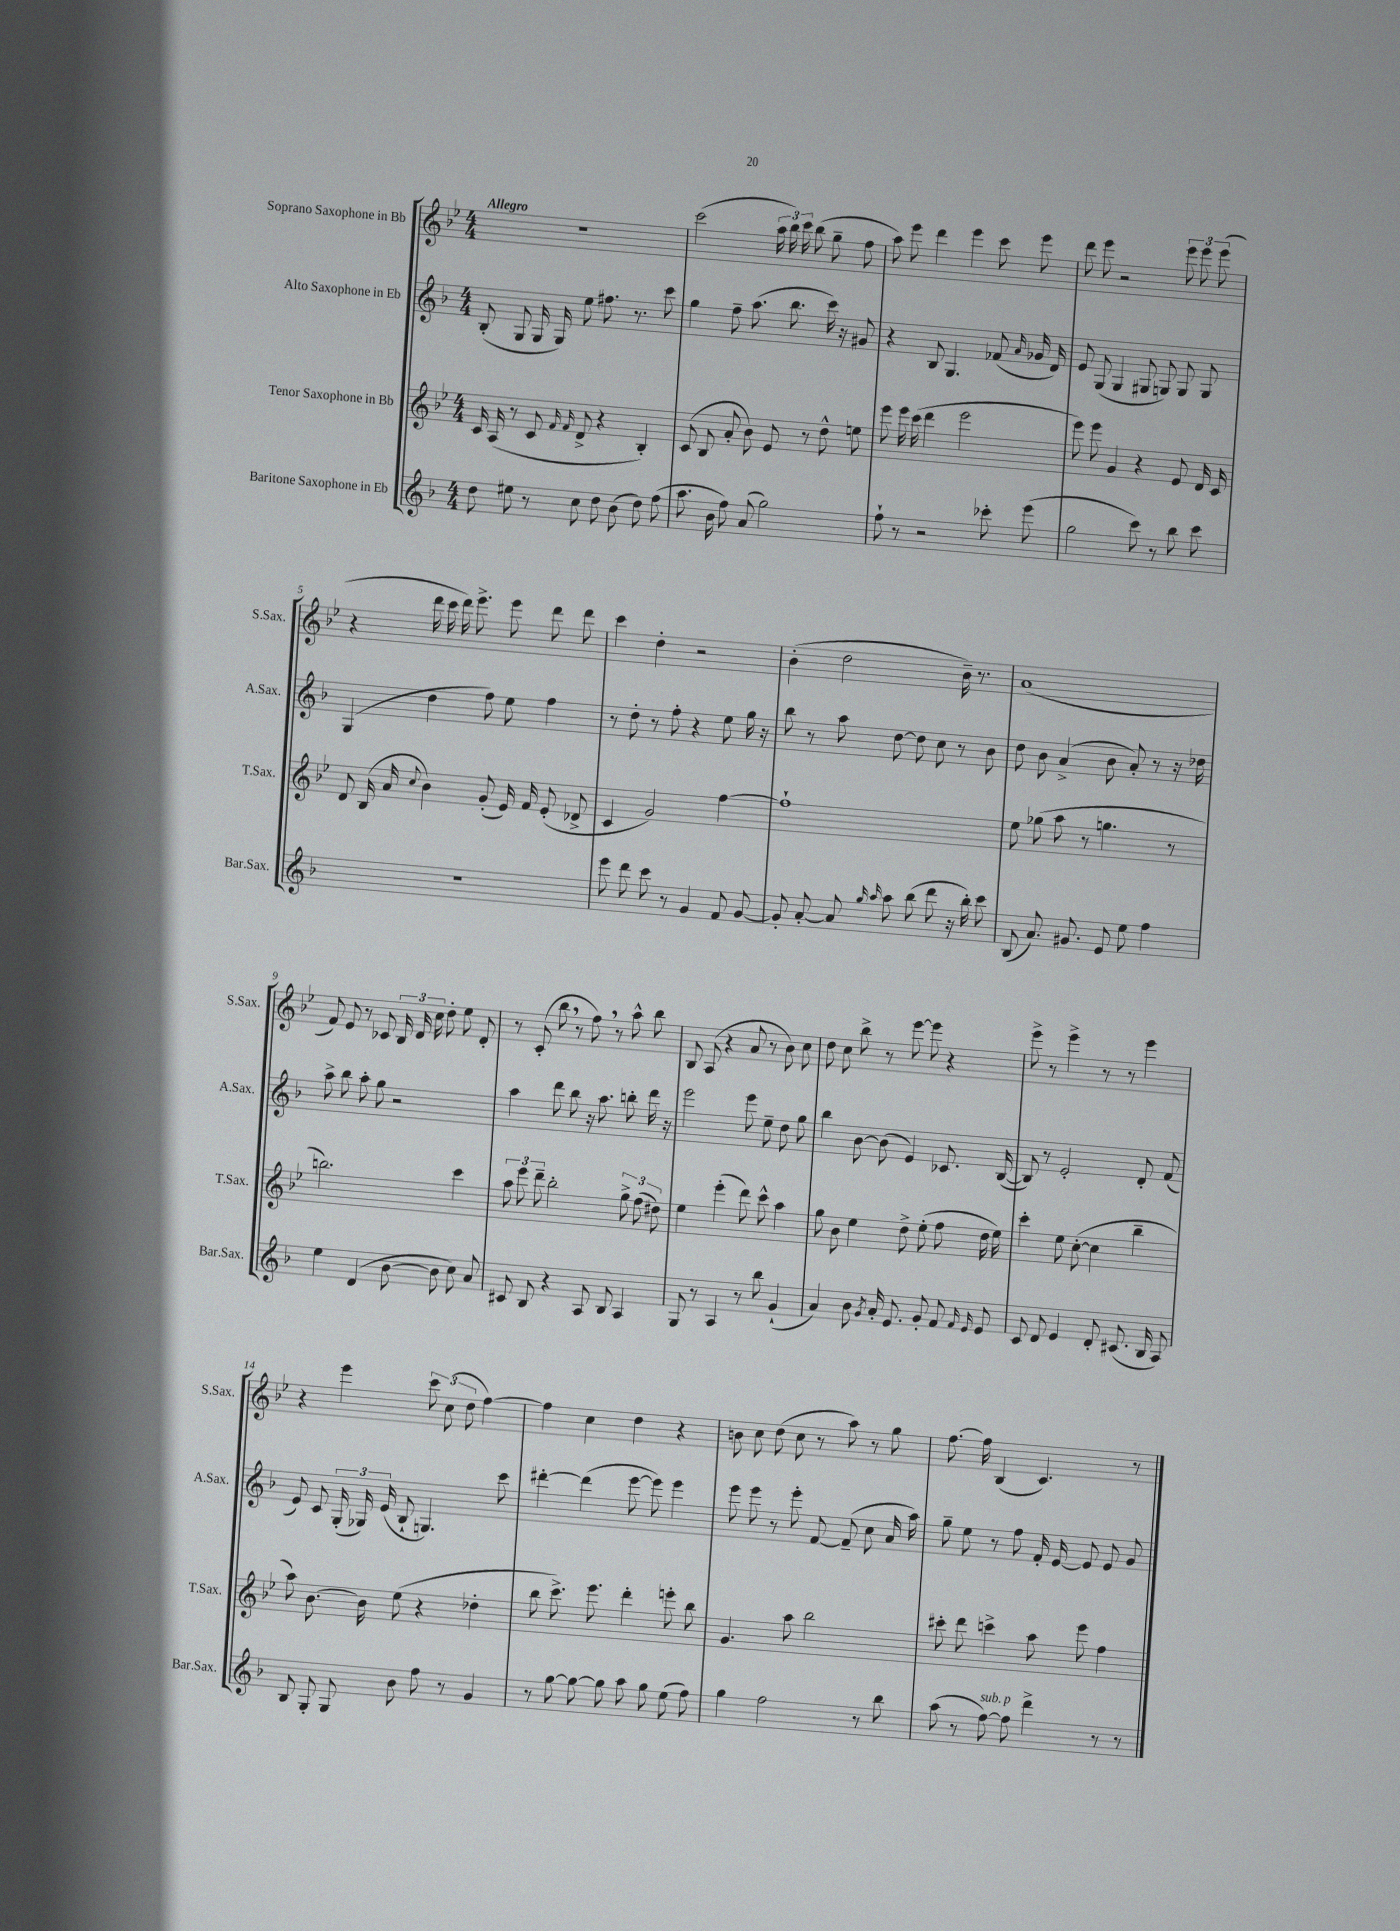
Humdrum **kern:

**kern	**kern	**kern	**kern
*part4	*part3	*part2	*part1
*staff4	*staff3	*staff2	*staff1
*I"Baritone Saxophone in Eb	*I"Tenor Saxophone in Bb	*I"Alto Saxophone in Eb	*I"Soprano Saxophone in Bb
*I'Bar.Sax.	*I'T.Sax.	*I'A.Sax.	*I'S.Sax.
*clefG2	*clefG2	*clefG2	*clefG2
*k[b-]	*k[b-e-]	*k[b-]	*k[b-e-]
*M4/4	*M4/4	*M4/4	*M4/4
=1	=1	=1	=1
!	!	!	!LO:TX:a:B:t=Allegro
8dd\	16c/	(8B-'/	1r
.	(16A/	.	.
8ee#X\	8r	8G/	.
8r	8c/	16G/	.
.	.	16G/)	.
.	16qqf/	.	.
.	16qqf/	.	.
8cc\	8d^/	8ee\	.
8dd\	4r	8.ff#X\	.
(8b-\	.	.	.
.	.	8.r	.
8dd\)	4B-'/)	.	.
(8ff\	.	8ccc\	.
=2	=2	=2	=2
8.aa\	(8c/	4gg\	(2ccc\
.	8B-/	.	.
16b-\	.	.	.
8ff\)	8a'/	8ff~\	.
(8a/	8b-\)	(8.aa\	.
2gg\)	8e-/	.	24aa\
.	.	.	24bb-\)
.	.	8.bb-\	.
.	.	.	24ccc\
.	8r	.	(8bb-\
.	8dd^^\	16ccc\)	8gg~\
.	.	16r	.
.	8een\	8g#X/	8ff\
=3	=3	=3	=3
8ff`\	8eee-\	4r	8aa\)
8r	16eee-\	.	8eee-\
.	(16ccc\	.	.
2r	4ddd\	8B-/	4ddd\
.	.	4.G/	.
.	2eee-\	.	4eee-\
8ccc-X'\	.	(8f-X/	8ccc\
.	.	16qqa/	.
(8eee\	.	16g-X/	8eee-\
.	.	16d/)	.
=4	=4	=4	=4
2gg\	8eee-\)	8e/	8ddd\
.	8eee-\	(8G/	8eee-\
.	4g/	4G/	2r
8ccc\)	4r	8G#X/	.
8r	.	8Gn/)	.
8bb-\	8e-/	8G/	12eee-\
.	.	.	12eee-\
8ccc\	16d/	8G/	.
.	.	.	(12eee-\
.	16c/	.	.
!!LO:LB:g=z
=5	=5	=5	=5
1r	8d/	(4G/	4r
.	(16B-/	.	.
.	16a/	.	.
.	8qqcc/	.	.
.	4b-\)	4dd\	16ddd\
.	.	.	16ccc\
.	.	.	16ddd\)
.	.	.	8.eee-^\
.	(8g'/	8ff\)	.
.	16e-/)	8ee\	8eee-\
.	16f/	.	.
.	(8e-'/	4ff\	8ddd\
.	8d-X^/	.	8ddd\
=6	=6	=6	=6
8eee\	4c/	8r	4ccc\
8ddd\	.	8dd'\	.
8ccc\	2g/)	8r	4dd'\
8r	.	8ff'\	.
4g/	.	4r	2r
8f/	[4ff\	8ee\	.
[8g/	.	16gg\	.
.	.	16r	.
=7	=7	=7	=7
8g'/]	1ff`]	8bb-\	(4b-'\
[8a'/	.	8r	.
8a/]	.	8aa\	2dd\
16qqgg/	.	.	.
16qqaa/	.	.	.
8aa\	.	[8dd\	.
(8bb-\	.	8dd\]	.
8ddd\	.	8cc\	.
16r	.	8r	16b-~\)
16bb-'\)	.	.	8.r
8ccc\	.	8b-\	.
=8	=8	=8	=8
(8B-/	8ee-\	8dd\	(1a
8.a/)	(8gg-X\	8b-\	.
.	8aa\	(4a^/	.
8.g#X/	.	.	.
.	8r	.	.
8e/	4.ggn\	8b-\	.
8ee\	.	8a'/)	.
4ff\	.	8r	.
.	8r	16r	.
.	.	16dd-X\	.
!!LO:LB:g=z
=9	=9	=9	=9
4ee\	2.bbn\)	8aa^\	8f/)
.	.	8bb-\	8e-/
(4d/	.	8aa'\	8r
.	.	8gg\	8c-X/
[8b-\	.	2r	24B-/
.	.	.	24d/
.	.	.	24cc\
8b-\]	.	.	8dd'\
8cc\)	4ccc\	.	8ee-\
8a/	.	.	8d'/
=10	=10	=10	=10
8c#X/	12aa\	4aa\	8r
.	12eee-\	.	.
8B-/	.	.	(8c'/
.	12ddd~\	.	.
4r	2bb-'\	8ddd\	8bb-,\
.	.	8bb-\	8r
8A/	.	16r	8ff,\)
.	.	8.aa\	.
8B-/	.	.	8r
4A/	12gg^\	8bbn'\	8aa^^\
.	(12ff\	.	.
.	.	16ddd\	8bb-\
.	12dd#X\)	.	.
.	.	16r	.
=11	=11	=11	=11
8G/	4ee-\	2eee\	8B-/
8r	.	.	(8A/
4A/	(4eee-'\	.	4r
8r	8ddd\)	8eee\	8a/
8bb-\	8ccc^^\	8ee~\	8r
(4g`/	4aa\	8dd\	8b-\)
.	.	8gg\	8cc\
=12	=12	=12	=12
4a/)	8gg\	4bb-\	8dd\
.	8b-\	.	8cc\
8b-\	4ee-\	[8b-\	8bb-^\
8qg/	.	.	.
16a'/	.	(8b-\]	8r
8.e/	.	.	.
.	8dd^\	4e/)	[8eee-\
8g'/	(8ee-'\	.	8eee-\]
8f/	8ff\	8.c-X/	4r
16qqf/	.	.	.
16qqe/	.	.	.
8e/	16dd\	.	.
.	16ee-\)	([16B-/	.
=13	=13	=13	=13
8c/	4ccc'\	8B-/])	8eee-^\
8d/	.	8r	8r
4e/	8ee-\	2e'/	4eee-^\
.	([8cc'\	.	.
8d'/	4cc\]	.	8r
(8.c#X/	.	.	8r
.	4bb-~\	8d'/	4eee-\
16B-/	.	.	.
8A/)	.	(8f/	.
!!LO:LB:g=z
=14	=14	=14	=14
8B-/	8aa\)	8e/)	4r
8G'/	[8.b-\	8c/	.
8G/	.	(24G'/	4eee-\
.	.	24G-X/)	.
.	16b-\]	.	.
.	.	(24e/	.
8b-\	(8ee-\	8B-`/	.
8ff\	4r	4.Gn/)	12ccc\
.	.	.	(12cc\
8r	.	.	.
.	.	.	12dd\
4g/	4dd-X'\	.	[4ff\)
.	.	8ccc\	.
=15	=15	=15	=15
8r	8bb-\	[4ddd#X'\	4ff\]
[8gg\	8.ccc^\)	.	.
8gg\_	.	(4ddd#\]	4cc\
.	8.eee-\	.	.
8gg\]	.	.	.
8aa\	4ddd'\	[8eee\	4dd\
8gg\	.	8eee\])	.
(8ee\	8eeen'\	4eee\	4r
8ff\)	8bb-\	.	.
=16	=16	=16	=16
4gg\	4.g/	8eee\	8bn\
.	.	8eee\	8cc\
2ff\	.	8r	(8dd\
.	8aa\	8eee'\	8cc\
.	2bb-\	[8f/	8r
.	.	(8f~/]	8aa\)
8r	.	8cc\	8r
8bb-\	.	16a/	8gg\
.	.	16aa\)	.
=17	=17	=17	=17
(8aa\	8ccc#X'\	8gg~\	[8.ff\
8r	8ddd\	8ee\	.
.	.	.	16ff\]
!LO:TX:a:i:t=sub. p	!	!	!
[8ff\)	4cccn^\	8r	(4B-/
8ff\]	.	8ff\	.
4ddd^\	8aa\	16f'/	4.c/)
.	.	[16e/	.
.	8eee-\	8e/]	.
8r	4ff\	8e/	.
8r	.	8g/	8r
==	==	==	==
*-	*-	*-	*-
